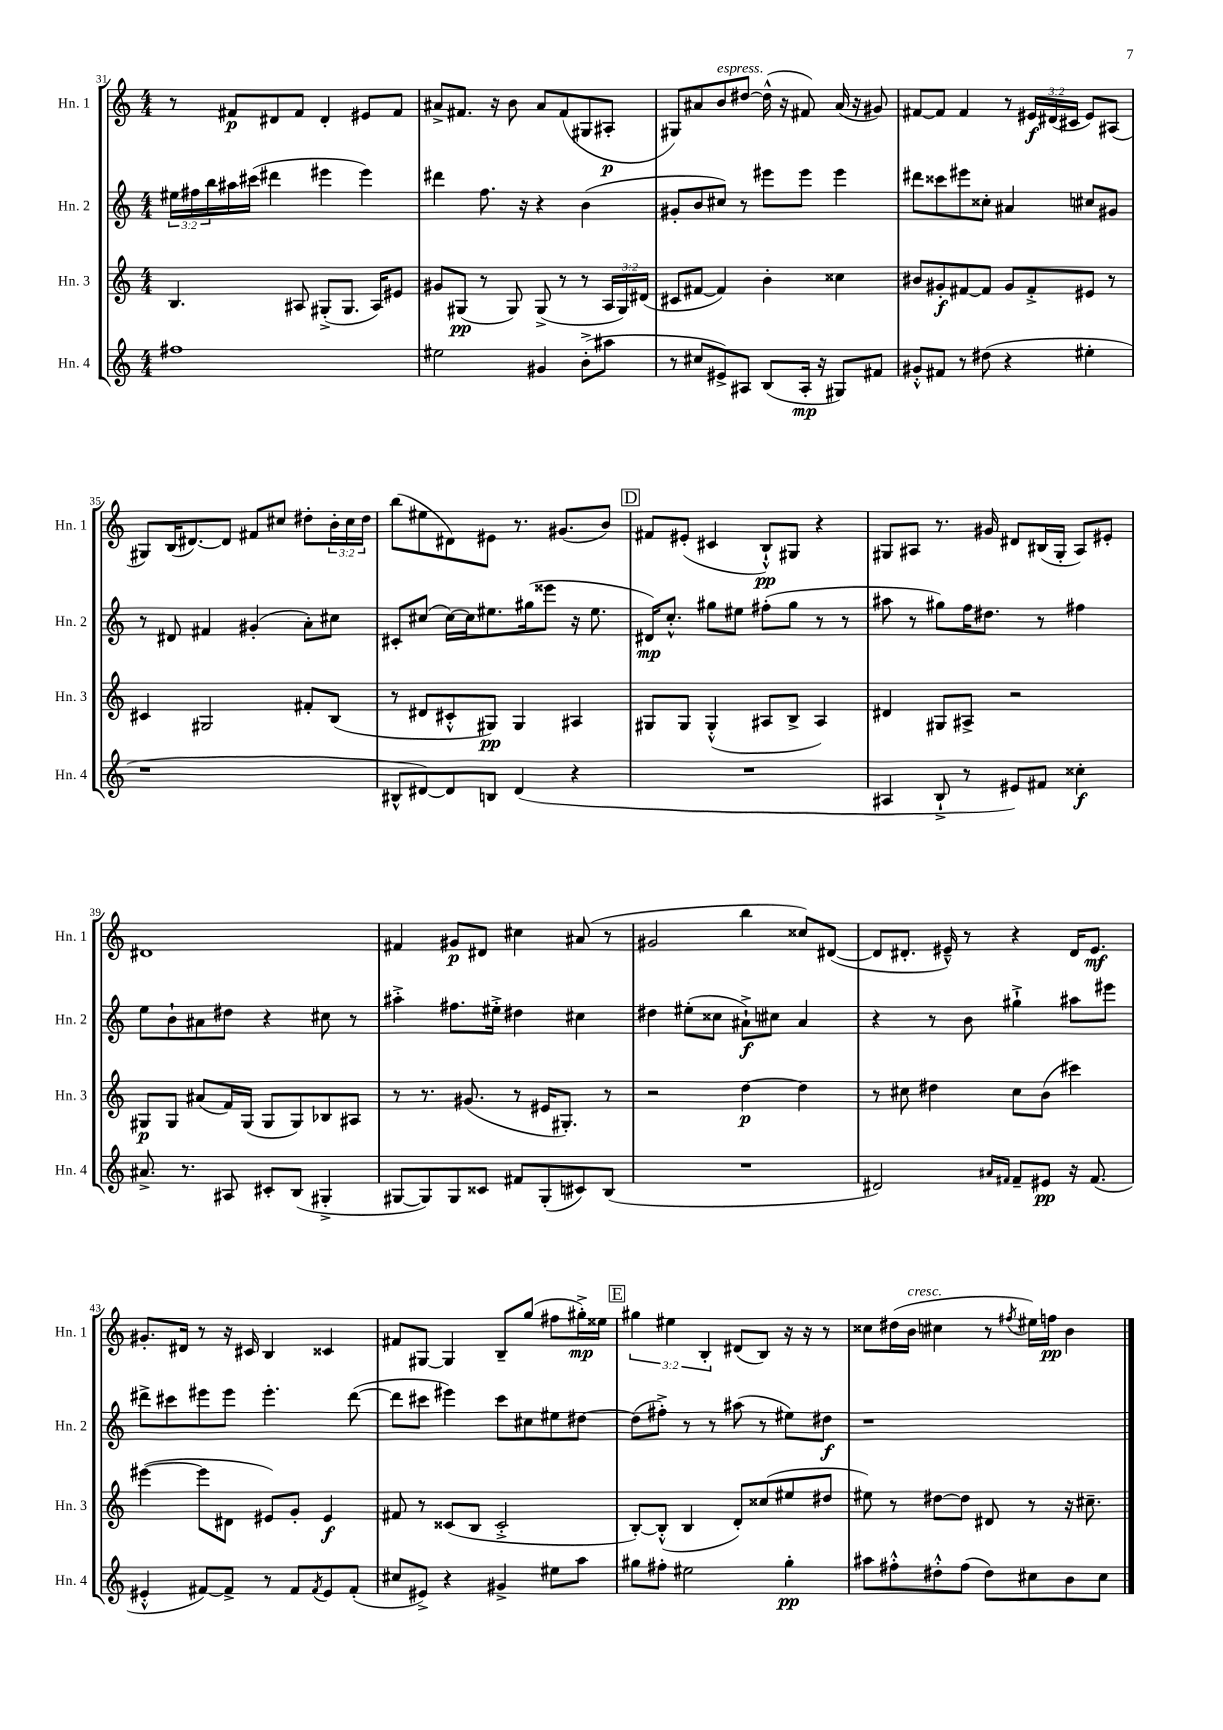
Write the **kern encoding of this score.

**kern	**kern	**kern	**kern
*staff4	*staff3	*staff2	*staff1
*clefG2	*clefG2	*clefG2	*clefG2
*k[]	*k[]	*k[]	*k[]
*M4/4	*M4/4	*M4/4	*M4/4
1ff#	4.B/	24ee#\LL	8r
.	.	24ff#\	.
.	.	24bb\	.
.	.	16aa#\	8f#/L
.	.	(16ccc#\JJ	.
.	.	4ddd#\	8d#/
.	8A#/	.	8f#/J
.	(8G#'^/L	4eee#\	4d#'/
.	8.G#/J	.	.
.	.	4eee#\)	8e#/L
.	16A#/LK)	.	.
.	8e#/J	.	8f#/J
=	=	=	=
2ee#\	8g#/L	4ddd#\	8a#^/L
.	(8G#/J	.	8.f#/J
.	8r	8.ff\	.
.	.	.	16r
.	8G#/)	.	8b\
.	.	16r	.
4g#/	(8G#^/	4r	8a#/L
.	8r	.	(8f#/
(8b'^\L	8r	(4b\	8G#/
8aa#\J	24A/LL	.	8A#'/J
.	24G#/)	.	.
.	(24d#/JJ	.	.
=	=	=	=
8r	8c#/L	8g#'/L	8G#/L)
8cc#/L	[8f#/J	8b/	8a#/
8e#^/)	4f#/])	8cc#/J)	8b/
8A#/J	.	8r	[8dd#/J
(8B/L	4b'\	8eee#\L	(16dd#^^\]
.	.	.	16r
16A#'/Jk	.	8eee#\J	8f#/)
16r	.	.	.
8G#/L)	4cc##\	4eee#\	(16a#/
.	.	.	16r
8f#/J	.	.	8g#/)
=	=	=	=
8g#'^^/L	8b#/L	8ddd#\L	[8f#/L
8f#/J	8g#'/	8ccc##\	8f#/]J
8r	[8f#/	8eee#\	4f#/
(8dd#\	8f#/]J	8cc##'\J	.
4r	8g#/L	4a#/	8r
.	8f#'^/	.	24e#/LL
.	.	.	(24d#/
.	.	.	24c#/JJ
4ee#'\	8e#/J	8cc#/L	8e#/L)
.	8r	8g#/J	(8A#/J
=	=	=	=
1r	4c#/	8r	8G#/L)
.	.	8d#/	(16B/K
.	.	.	[8.d#/)
.	2G#/	4f#/	.
.	.	.	8d#/]J
.	.	(4g#'/	8f#/L
.	.	.	8cc#/J
.	8f#'/L	8a'\L)	8dd#'\L
.	(8B/J	8cc#\J	24b'\L
.	.	.	24cc#\
.	.	.	24dd#\JJ
=	=	=	=
8B#^^/L	8r	8c#'/L	(8bb\L
[8d#/)	8d#/L	(8cc#/J	8ee#\
8d#/]	8c#'^^/	[16cc#\LL)	8d#\)
.	.	16cc#\]J	.
8B/J	8G#/J)	8.ee#\	8e#\J
(4d#/	4G#/	.	8.r
.	.	(16gg#\k	.
.	.	8eee##\J	.
.	.	.	(8.g#/L
4r	4A#/	16r	.
.	.	8.ee#\	.
.	.	.	8b/J)
=	=	=	=
1r	8G#/L	16d#/LK)	8f#/L
.	.	8.cc'^^/J	.
.	8G#/J	.	(8e#'/J
.	(4G#'^^/	8gg#\L	4c#/
.	.	8ee#\J	.
.	8A#/L	(8ff#'\L	8B`^^/L)
.	8B^/J	8gg#\J	8G#/J
.	4A#/)	8r	4r
.	.	8r	.
=	=	=	=
4A#/	4d#/	8aa#\	8G#/L
.	.	8r	8A#/J
8B`^/	8G#/L	8gg#\L)	8.r
8r	8A#^/J	16ff\K	.
.	.	8.dd#\J	16g#/
8e#/L)	2r	.	8d#/L
8f#/J	.	8r	(16B#/L
.	.	.	16G#'/JJ
4cc##'\	.	4ff#\	8A#/L)
.	.	.	8e#'/J
=	=	=	=
8.a#^/	8G#/L	8ee\L	1d#
.	8G#/J	8b`\	.
8.r	.	.	.
.	(8a#/L	8a#\	.
8A#/	16f/L)	8dd#\J	.
.	(16G#/JJ	.	.
8c#'/L	8G#/L	4r	.
(8B/J	8G#/)	.	.
4G#'^/	8B-/	8cc#\	.
.	8A#/J	8r	.
=	=	=	=
[8G#/L	8r	4aa#'^\	4f#/
8G#/])	8.r	.	.
8G#/	.	8.ff#\L	8g#/L
.	(8.g#/	.	.
8c##/J	.	.	8d#/J
.	.	16ee#'^\Jk	.
8f#/L	8r	4dd#\	4cc#\
(8G#'/	16e#/LK	.	.
.	8.G#'/J)	.	.
8c#/)	.	4cc#\	(8a#/
(8B/J	8r	.	8r
=	=	=	=
1r	2r	4dd#\	2g#/
.	.	(8ee#'\L	.
.	.	8cc##\J	.
.	[4dd\	8a#`^\L)	4bb\
.	.	8cc#\J	.
.	4dd\]	4a#/	8cc##/L)
.	.	.	([8d#/J
=	=	=	=
2d#/)	8r	4r	8d#/]L
.	8cc#\	.	8.d#'/J
.	4dd#\	8r	.
.	.	.	16e#~^^/)
.	.	8b\	8r
16qqa#/LL	.	.	.
16qqf#/JJ	.	.	.
8f#~/L	8cc#\L	4gg#`^\	4r
8e#/J	(8b\J	.	.
16r	4ccc#\)	8aa#\L	16d#/LK
(8.f#/	.	.	8.e#/J
.	.	8eee#\J	.
=	=	=	=
4e#'^^/	([4eee#\	8ddd#^\L	8.g#'/L
.	.	8ccc#\	.
.	.	.	16d#/Jk
[8f#/L)	8eee#\]L	8eee#\	8r
8f#^/]J	8d#\J	8eee#\J	16r
.	.	.	16c#/
8r	8e#/L)	4.eee#'\	4B/
8f#/L	8g'/J	.	.
8qf#/	.	.	.
8e#/	4e#/	.	4c##/
(8f#'/J	.	([8ddd#\	.
=	=	=	=
8cc#/L	8f#/	8ddd#\]L	8f#/L
8e#^/J)	8r	8ccc#\J	[8G#/J
4r	(8c##/L	4eee#\)	4G#/]
.	8B/J	.	.
4g#^/	2c##'^/	8ccc#\L	8B~/L
.	.	8cc#\	(8gg/J
8ee#\L	.	8ee#\	8ff#\L
8aa\J	.	[8dd#\J	16gg#'^\L)
.	.	.	16ee##\JJ
=	=	=	=
8gg#\L	[8B'/L)	(8dd#\]L	6gg#\
8ff#'\J	(8B'^^/]J	8ff#'^\J)	.
.	.	.	6ee#\
2ee#\	4B/	8r	.
.	.	.	6B'/
.	.	8r	.
.	8d'/L)	(8aa#\	(8d#/L
.	(8cc##/	8r	8B/J)
4gg#'\	8ee#/	8ee#\L)	16r
.	.	.	16r
.	8dd#/J	8dd#\J	8r
=	=	=	=
8aa#\L	8ee#\)	1r	8cc##\L
8ff#'^^\	8r	.	(16dd#\L
.	.	.	16b\JJ
8dd#'^^\	[8dd#\L	.	4cc#\
(8ff#\J	8dd#\]J	.	.
8dd#\L)	8d#/	.	8r
.	.	.	8qff#/
8cc#\	8r	.	16ee#\LL)
.	.	.	16ff\JJ
8b\	16r	.	4b\
.	8.cc#~\	.	.
8cc#\J	.	.	.
==	==	==	==
*-	*-	*-	*-
